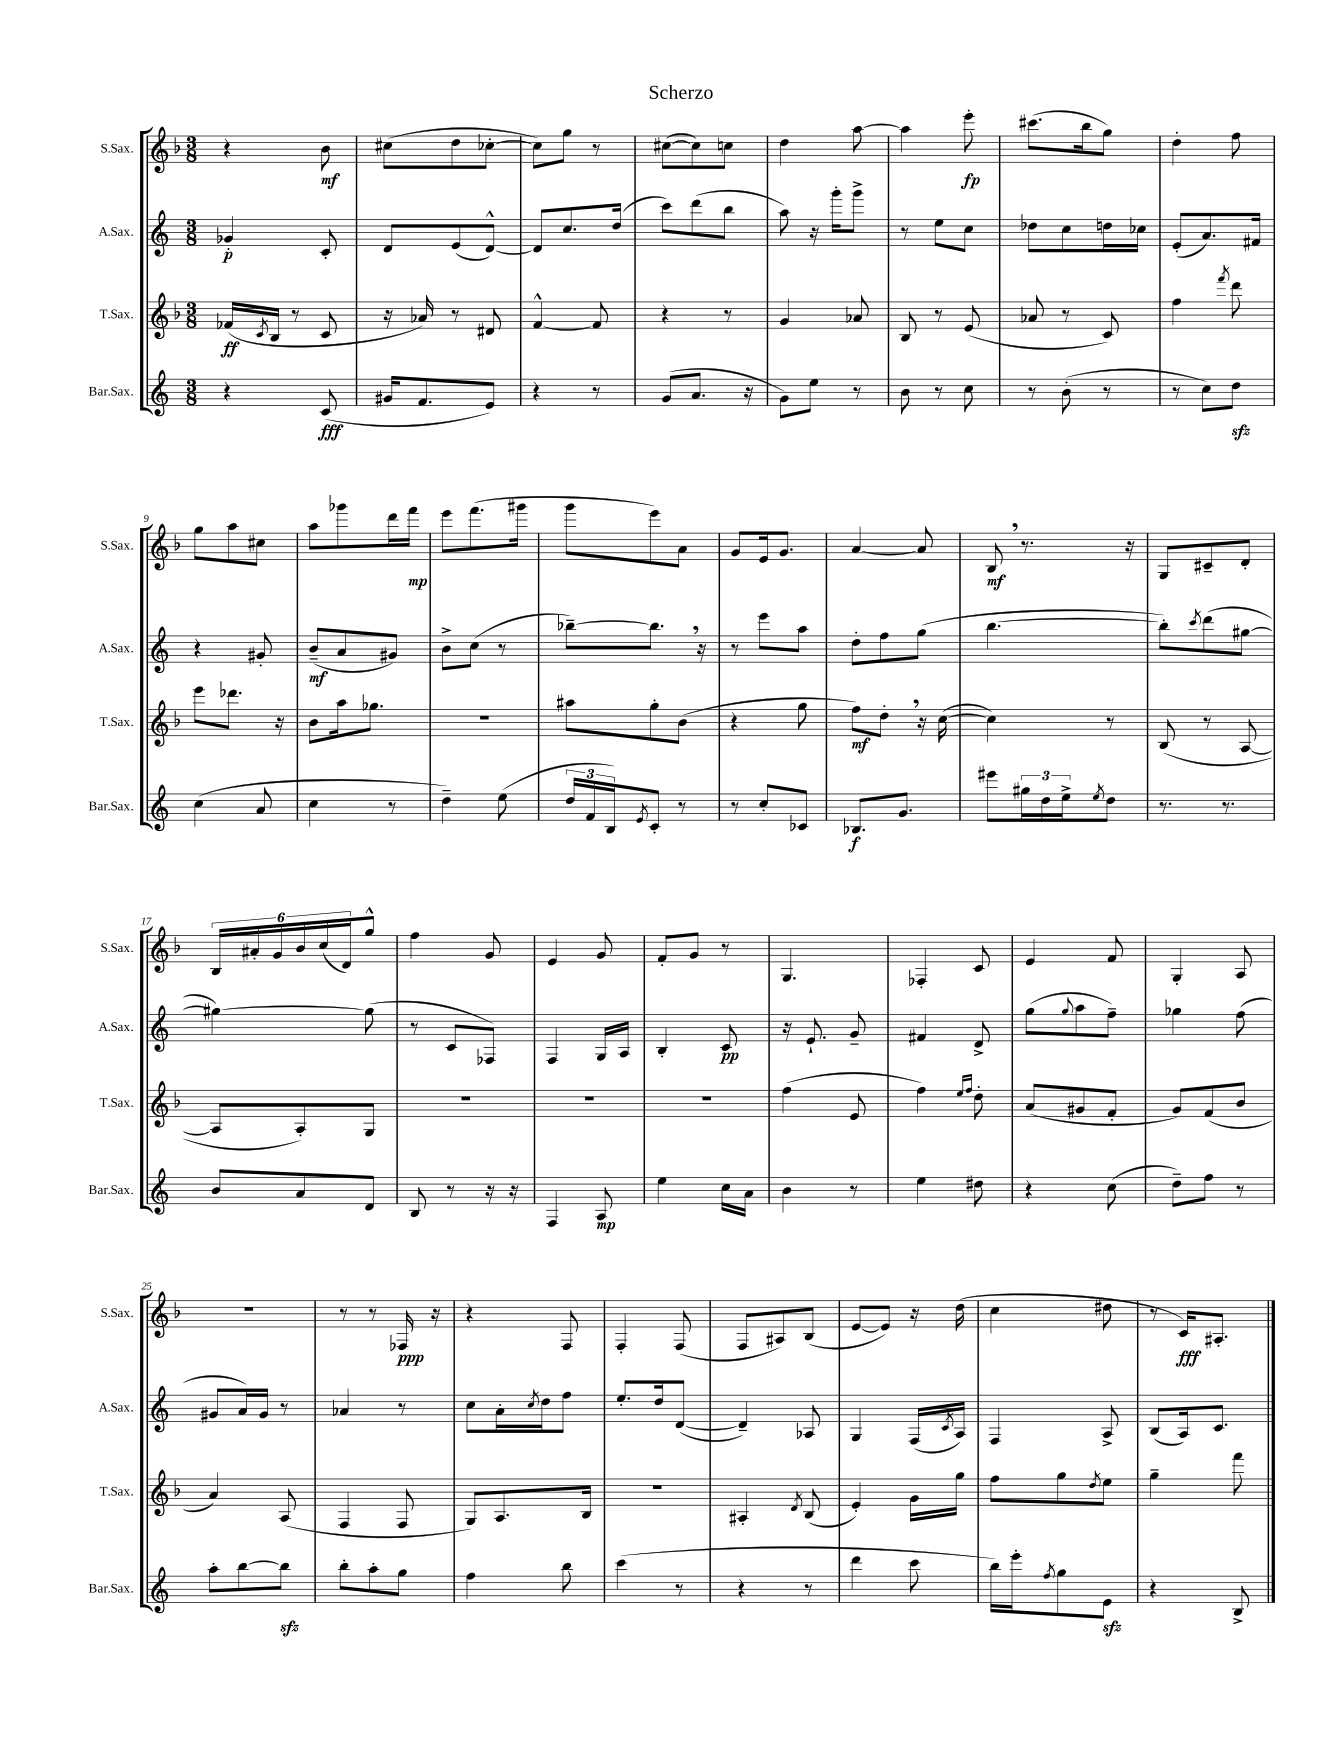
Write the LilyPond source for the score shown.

\header { title = "Scherzo" }
<<
\new StaffGroup <<
\new Staff = "s0" \with { instrumentName = "S.Sax." shortInstrumentName = "S.Sax." } {
    \clef treble \key f \major \numericTimeSignature \time 3/8
    r4 bes'8\mf |
    cis''8( d''8 ces''8~-. |
    ces''8) g''8 r8 |
    cis''8~( cis''8) c''8 |
    d''4 a''8~ |
    a''4 e'''8-.\fp |
    cis'''8.( bes''16 g''8) |
    d''4-. f''8 |
    g''8 a''8 cis''8 |
    a''8 ges'''8 d'''16 f'''16\mp |
    e'''8 f'''8.( gis'''16 |
    g'''8 e'''8) a'8 |
    g'8 e'16 g'8. |
    a'4~ a'8 |
    bes8\mf \breathe r8. r16 |
    g8 cis'8-- d'8-. |
    \tuplet 6/4 { bes16 ais'16-. g'16 bes'16 c''16( d'16) } g''8-^ |
    f''4 g'8 |
    e'4 g'8 |
    f'8-. g'8 r8 |
    g4. |
    fes4-. c'8 |
    e'4 f'8 |
    g4-. a8 |
    R4. |
    r8 r8 fes16\ppp r16 |
    r4 f8 |
    f4-. f8( |
    f8 ais8) bes8( |
    e'8~ e'8) r16 d''16( |
    c''4 dis''8 |
    r8 c'16\fff) ais8.-. \bar "|." |
}
\new Staff = "s1" \with { instrumentName = "A.Sax." shortInstrumentName = "A.Sax." } {
    \clef treble \key c \major \numericTimeSignature \time 3/8
    ges'4-.\p c'8-. |
    d'8 e'8( d'8~-^) |
    d'8 c''8. d''16( |
    c'''8) d'''8( b''8 |
    a''8) r16 g'''16-. g'''8-> |
    r8 e''8 c''8 |
    des''8 c''8 d''16 ces''16 |
    e'8-.( a'8.) fis'16 |
    r4 gis'8-. |
    b'8--\mf( a'8 gis'8) |
    b'8-> c''8( r8 |
    bes''8~--) bes''8. \breathe r16 |
    r8 e'''8 a''8 |
    d''8-. f''8 g''8( |
    b''4.~ |
    b''8-.) \acciaccatura { c'''8 } d'''8( gis''8~ |
    gis''4~) gis''8( |
    r8 c'8 fes8) |
    f4 g16 a16 |
    b4-. c'8\pp |
    r16 e'8.-! g'8-- |
    fis'4 d'8-> |
    g''8( \appoggiatura { g''8 } a''8 f''8--) |
    ges''4 f''8( |
    gis'8 a'16) gis'16 r8 |
    aes'4 r8 |
    c''8 a'16-. \acciaccatura { c''8 } d''16 f''8 |
    e''8.-. d''16 d'8~( |
    d'4--) aes8 |
    g4 f16( \acciaccatura { c'8 } a16) |
    f4 a8-> |
    b8( a16) c'8. \bar "|." |
}
\new Staff = "s2" \with { instrumentName = "T.Sax." shortInstrumentName = "T.Sax." } {
    \clef treble \key f \major \numericTimeSignature \time 3/8
    fes'16\ff( \acciaccatura { c'8 } bes16 r8 c'8 |
    r16 aes'16) r8 dis'8 |
    f'4~-^ f'8 |
    r4 r8 |
    g'4 aes'8 |
    bes8 r8 e'8( |
    aes'8 r8 c'8) |
    f''4 \acciaccatura { f'''8 } d'''8 |
    e'''8 des'''8. r16 |
    bes'8 a''16 ges''8. |
    R4. |
    ais''8 g''8-. bes'8( |
    r4 g''8 |
    f''8\mf) d''8-. \breathe r16 c''16~( |
    c''4) r8 |
    bes8( r8 a8~ |
    a8 a8-.) g8 |
    R4. |
    R4. |
    R4. |
    f''4( e'8 |
    f''4) \grace { e''16 f''16 } d''8-. |
    a'8( gis'8 f'8-. |
    g'8) f'8( bes'8 |
    a'4) a8( |
    f4 f8 |
    g8) a8. bes16 |
    R4. |
    ais4-. \acciaccatura { d'8 } bes8( |
    e'4-.) g'16 g''16 |
    f''8 g''8 \acciaccatura { d''8 } e''8 |
    g''4-- f'''8 \bar "|." |
}
\new Staff = "s3" \with { instrumentName = "Bar.Sax." shortInstrumentName = "Bar.Sax." } {
    \clef treble \key c \major \numericTimeSignature \time 3/8
    r4 c'8\fff( |
    gis'16 f'8. e'8) |
    r4 r8 |
    g'8( a'8. r16 |
    g'8) e''8 r8 |
    b'8 r8 c''8 |
    r8 b'8-.( r8 |
    r8 c''8) d''8\sfz |
    c''4( a'8 |
    c''4 r8 |
    d''4--) e''8( |
    \tuplet 3/2 { d''16 f'16 b16) } \acciaccatura { e'8 } c'8-. r8 |
    r8 c''8-. ces'8 |
    bes8.\f g'8. |
    eis'''8 \tuplet 3/2 { gis''16 d''16 e''16-> } \acciaccatura { e''8 } d''8 |
    r8. r8. |
    b'8 a'8 d'8 |
    b8 r8 r16 r16 |
    f4 a8\mp |
    e''4 c''16 a'16 |
    b'4 r8 |
    e''4 dis''8 |
    r4 c''8( |
    d''8--) f''8 r8 |
    a''8-. b''8~ b''8\sfz |
    b''8-. a''8-. g''8 |
    f''4 b''8 |
    c'''4( r8 |
    r4 r8 |
    d'''4 c'''8 |
    b''16) e'''16-. \acciaccatura { f''8 } g''8 e'8\sfz |
    r4 b8-> \bar "|." |
}
>>
>>
